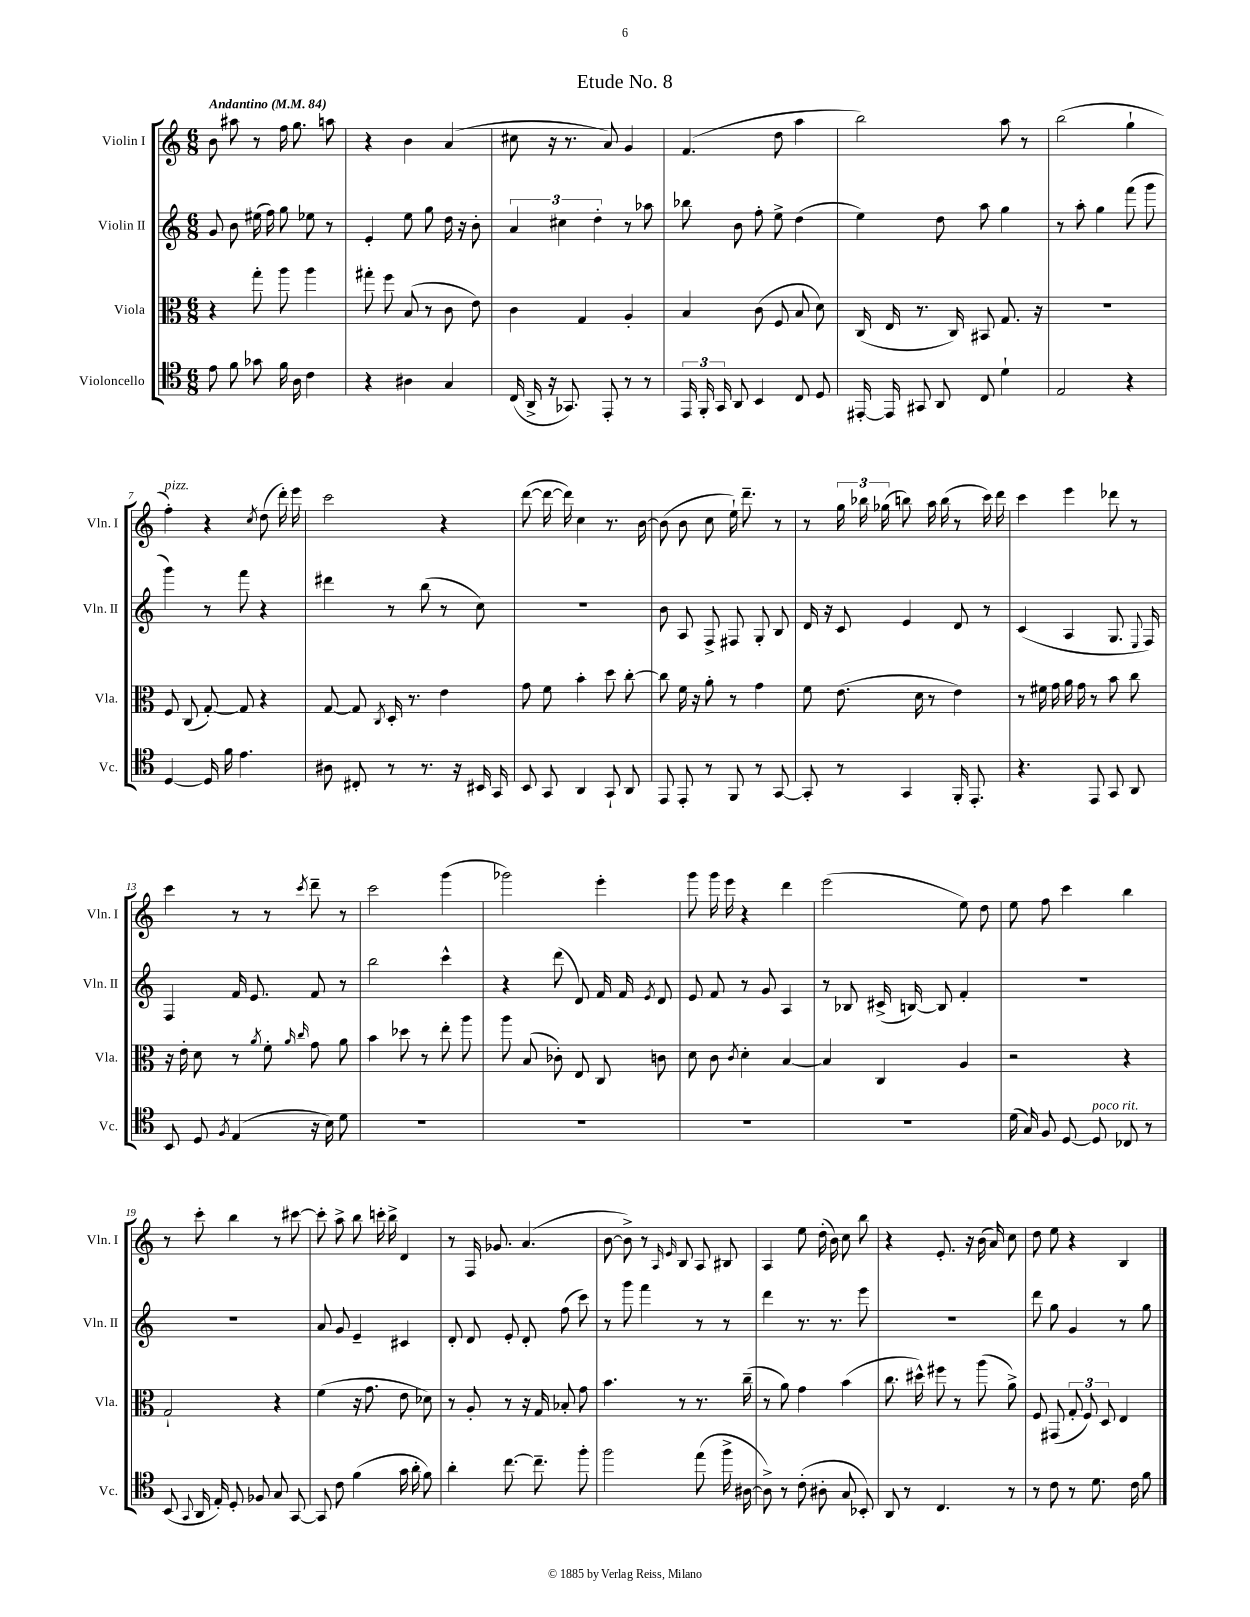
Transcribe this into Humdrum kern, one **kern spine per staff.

**kern	**kern	**kern	**kern
*staff4	*staff3	*staff2	*staff1
*clefC4	*clefC3	*clefG2	*clefG2
*k[]	*k[]	*k[]	*k[]
*M6/8	*M6/8	*M6/8	*M6/8
*MM84	*MM84	*MM84	*MM84
8e	4r	8g	8b
8f	.	8b	8aa#
8g-	8gg'	(16ee#	8r
.	.	16ff)	.
16f	8aa	8gg	16ff
16A	.	.	8.gg
4c	4aa	8ee-	.
.	.	8r	8aa
=	=	=	=
4r	8gg#'	4e'	4r
.	8ff	.	.
4A#	(8B	8ee	4b
.	8r	8gg	.
4G	8c	16dd	(4a
.	.	16r	.
.	8e)	8b'	.
=	=	=	=
(16C	4c	6a	8cc#
16AA^	.	.	.
16r	.	.	16r
.	.	6cc#	.
8.GG-)	.	.	8.r
.	4G	.	.
.	.	6dd'	.
8EE'	.	.	8a)
8r	4A'	8r	4g
8r	.	8aa-	.
=	=	=	=
24EE	4B	8bb-	(4.f
24FF'	.	.	.
24GG	.	.	.
8AA	.	8b	.
4BB	(8c	8ff'	.
.	8F	8ee^	8dd
8C	8B	(4dd	4aa
8D	8d)	.	.
=	=	=	=
[16EE#'	(16C	4ee)	2bb)
16EE#]	16E	.	.
8GG#	8.r	.	.
8AA	.	8dd	.
.	16C)	.	.
8C	8BB#	8aa	.
4d`	8.G	4gg	8aa
.	.	.	8r
.	16r	.	.
=	=	=	=
2E	2.r	8r	(2bb
.	.	8aa'	.
.	.	4gg	.
4r	.	(8fff	4gg`
.	.	8ggg	.
=	=	=	=
[4D	8F	4ggg)	4ff')
.	(8C	.	.
16D]	[8G')	8r	4r
16f	.	.	.
4.e	8G]	8fff	.
.	.	.	8qcc
.	4r	4r	(8dd
.	.	.	16ddd')
.	.	.	16eee
=	=	=	=
8A#	[8G	4ddd#	2ccc
8C#'	8G]	.	.
.	8qC	.	.
8r	16D'	8r	.
.	8.r	.	.
8.r	.	(8bb	.
.	4e	8r	4r
16r	.	.	.
16BB#	.	8cc)	.
16GG	.	.	.
=	=	=	=
8BB	8g	2.r	([8ddd
8GG	8f	.	16ddd_
.	.	.	16ddd])
4AA	4b'	.	4cc
8GG`	8dd	.	8.r
8AA	[8cc'	.	.
.	.	.	[16b
=	=	=	=
8EE	8cc]	8b	(8b]
8EE'	16f	8A	8b
.	16r	.	.
8r	8a'	8F^	8cc
8FF	8r	8F#	16ee`)
.	.	.	8.ddd~
8r	4g	8G'	.
[8GG	.	8B	8r
=	=	=	=
8GG']	8f	16d	8r
.	.	16r	.
8r	(8.e	8c	24gg
.	.	.	24bb-
.	.	.	(24gg-
4GG	.	4e	8bb)
.	16d	.	.
.	8r	.	16aa
.	.	.	(16bb
16FF'	4e)	8d	8r
8.EE'	.	.	.
.	.	8r	16ccc)
.	.	.	16ddd
=	=	=	=
4.r	8r	(4c	4ccc
.	16f#	.	.
.	16g	.	.
.	16a	4A	4eee
.	16g	.	.
8EE	8r	.	.
8GG	8b	8.G	8ddd-
8AA	8cc	.	8r
.	.	8qqE	.
.	.	16F)	.
=	=	=	=
8BB	16r	4F	4ccc
.	16e'	.	.
8D	8d	.	.
8qF	.	.	.
(4E	8r	16f	8r
.	.	8.e	.
.	8qa	.	.
.	8f'	.	8r
.	16qqa	.	.
.	16qqcc	.	8qccc
16r	8g	8f	8ddd~
16B)	.	.	.
8d	8a	8r	8r
=	=	=	=
2.r	4b	2bb	2ccc
.	8dd-	.	.
.	8r	.	.
.	8ee'	4ccc^^	(4ggg
.	8aa	.	.
=	=	=	=
2.r	8aa	4r	2ggg-)
.	(8B	.	.
.	8c-')	(8ddd	.
.	8E	8d)	.
.	8C	16f	4eee'
.	.	16f	.
.	.	8qe	.
.	8c	8d	.
=	=	=	=
2.r	8d	8e	8ggg
.	8c	8f	16ggg
.	.	.	16eee
.	8qc	.	.
.	4d'	8r	4r
.	.	8g	.
.	[4B	4A	4ddd
=	=	=	=
2.r	4B]	8r	(2eee
.	.	8B-	.
.	4C	(16c#^	.
.	.	[16B)	.
.	.	8B]	.
.	4A	4f'	8ee)
.	.	.	8dd
=	=	=	=
(16d	2r	2.r	8ee
16G)	.	.	.
8F	.	.	8ff
[8D	.	.	4ccc
8D]	.	.	.
8C-	4r	.	4bb
8r	.	.	.
=	=	=	=
(8BB	2G`	2.r	8r
8qqGG	.	.	.
16AA	.	.	8ccc'
16E')	.	.	.
8D'	.	.	4bb
8F-	.	.	.
8G	4r	.	8r
[8GG	.	.	[8ccc#
=	=	=	=
8GG]	(4f	8a	8ccc#']
8c	.	8g	8aa^
(4f	16r	4e~	8bb
.	8.g	.	.
.	.	.	16ccc'
.	.	.	16bb^
16g	8e	4c#	4d
16a'	.	.	.
8f)	8d-)	.	.
=	=	=	=
4a'	8r	8d'	8r
.	8A'	8d	16F
.	.	.	8.g-
[8.cc	8r	8e'	.
.	16r	8d'	(4.a
8.cc~]	16G	.	.
.	8B-'	(8ff	.
8ff'	8g	8ccc)	.
=	=	=	=
2ff	4.b	8r	[8b
.	.	8ggg	8b^])
.	.	4fff	8r
.	.	.	16qqA
.	.	.	16qqe
.	8r	.	8B
(8ee	8.r	8r	8A
16ff^	.	8r	8B#
[16A#	(16cc~	.	.
=	=	=	=
8A#^])	8r	4ddd	4A
8r	8a)	.	.
(8c'	4g	8.r	8ee
8A#'	.	.	(16dd'
.	.	8.r	16b)
8G	(4b	.	8cc
8BB-')	.	8eee	8bb
=	=	=	=
8AA	8.cc	2.r	4r
8r	.	.	.
.	16dd#^^)	.	.
4.C	8ff#	.	8.e'
.	8r	.	.
.	.	.	16r
.	(8aa	.	(16b
.	.	.	16a)
8r	8a^)	.	8cc
=	=	=	=
8r	8F	8ddd	8dd
8c	(8GG#	8gg	8ee
8r	12G'	4g	4r
.	12F)	.	.
8.d	.	.	.
.	12D	.	.
.	4E	8r	4B
16c	.	.	.
8f	.	8gg	.
==	==	==	==
*-	*-	*-	*-
